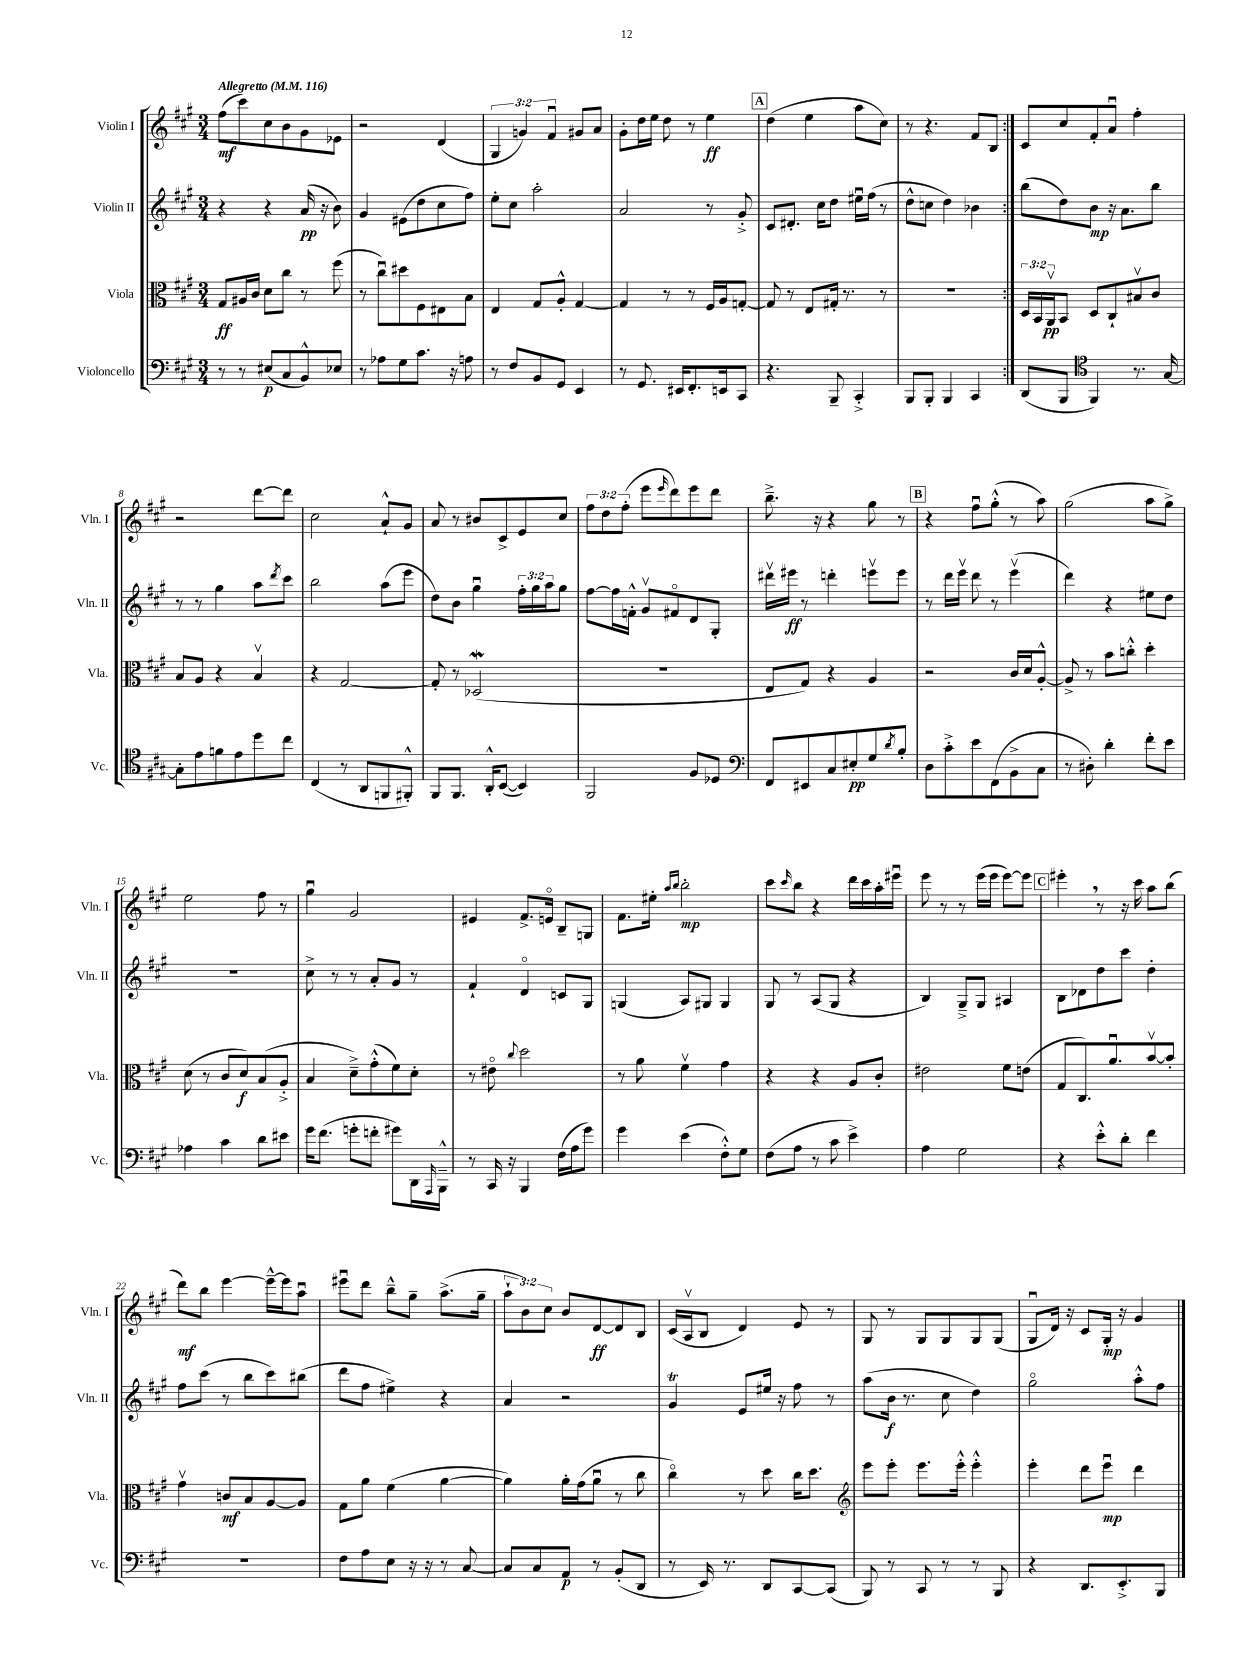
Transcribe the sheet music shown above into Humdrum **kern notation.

**kern	**kern	**kern	**kern
*staff4	*staff3	*staff2	*staff1
*clefF4	*clefC3	*clefG2	*clefG2
*k[f#c#g#]	*k[f#c#g#]	*k[f#c#g#]	*k[f#c#g#]
*M3/4	*M3/4	*M3/4	*M3/4
*MM116	*MM116	*MM116	*MM116
8r	8G#	4r	(8ff#
8r	16A#	.	8ccc#)
.	16c#	.	.
(8E#	8d	4r	8cc#
8C#	8cc#	.	8b
8BB^^)	8r	(16a	8g#
.	.	16r	.
8E-	(8ff#	8b)	8e-
=	=	=	=
8r	8r	4g#	2r
8A-	8cc#u)	.	.
8G#	8dd#	(8e#	.
8.c#	8F#	8dd	.
.	8E#	8cc#	(4d
16r	.	.	.
8A	8B	8ff#)	.
=	=	=	=
8r	4E	8ee'	6G#
8F#	.	8cc#	.
.	.	.	6g)
8BB	8G#	2aa'	.
.	.	.	6f#u
8GG#	8A'^^	.	.
4EE	[4G#	.	8g#
.	.	.	8a
=	=	=	=
8r	4G#]	2a	8g#'
8.GG#	.	.	16dd
.	.	.	16ee
.	8r	.	8dd
16EE#	.	.	.
8.FF#'	8r	.	8r
.	16F#	8r	4ee
16EE	16A	.	.
8CC#	[8G'	8g#'^	.
=	=	=	=
4.r	8G]	8c#	(4dd
.	8r	8.d#'	.
.	8E	.	4ee
.	.	16cc#	.
8BBB~	16G#'	8dd	.
.	8.r	.	.
4CC#'^	.	16ee#u	8aa
.	.	(16ff#	.
.	8r	8r	8cc#)
=	=	=	=
8BBB	2.r	8dd^^	8r
8BBB'	.	8cc	4.r
4BBB	.	4dd)	.
4CC#	.	4b-	8f#
.	.	.	8B
=:|!	=:|!	=:|!	=:|!
(8DD	24D	(8bb	8c#
.	24BB	.	.
.	24AAv	.	.
8BBB	8BB	8dd)	8cc#
*clefC4	*	*	*
4FF#)	8D	8b	8f#'
.	8C#`	16r	8au
.	.	8.a	.
8.r	8B#v	.	4ff#'
.	8c#	8bb	.
[16G#	.	.	.
=	=	=	=
8G#']	8B	8r	2r
8e	8A	8r	.
8f	4r	4gg#	.
8e	.	.	.
8dd	4Bv	8aa	[8ddd
.	.	8qddd	.
8cc#	.	8ccc#	8ddd]
=	=	=	=
(4C#	4r	2bb	2cc#
8r	[2G#	.	.
8AA	.	.	.
8FF	.	(8aa	8a`^^
8FF#'^^)	.	8eee	8g#
=	=	=	=
8FF#	8G#']	8dd)	8a
8.FF#	8r	8b	8r
.	(2D-	4gg#u	8b#
16AA'^^	.	.	.
([8BB	.	.	8c#^
4BB])	.	24ff#'	8e
.	.	24gg#	.
.	.	24aa	.
.	.	8gg#	8cc#
=	=	=	=
2FF#	2.r	[8ff#	12ff#
.	.	.	12dd
.	.	16ff#]	.
.	.	.	(12ff#'
.	.	16f'^^	.
.	.	8g#v	8eee
.	.	.	16qqeee
.	.	8f#o	8ddd)
8F#	.	8d	8eee
8D-	.	8G#'	8ddd
=	=	=	=
*clefF4	*	*	*
8FF#	8E	16ddd#v	8.bb~^
.	.	16eee#	.
8EE#	8G#)	8r	.
.	.	.	16r
8C#	4r	4ddd'	4r
8E#'	.	.	.
8G#	4A	8eeev	8gg#
8qd	.	.	.
8B'	.	8eee	8r
=	=	=	=
8D	2r	8r	4r
8c#'^	.	16ddd	.
.	.	16eeev	.
8e	.	8ddd	8ff#u
(8FF#	.	8r	(8gg#'^^
8BB^	16c#	(4eeev	8r
.	16d	.	.
8C#	[8A'^^	.	8aa)
=	=	=	=
8r	8A^]	4ddd)	(2gg#
8D#')	8r	.	.
4d'	8b	4r	.
.	8cc'^^	.	.
8f#'	4dd'	8ee#	8aa
8e	.	8dd	8gg#^)
=	=	=	=
4A-	(8d	2.r	2ee
.	8r	.	.
4c#	8c#	.	.
.	8d)	.	.
8d	(8B	.	8ff#
8e#	8A'^	.	8r
=	=	=	=
16g#	4B	8cc#^	4gg#u
(8.f#	.	.	.
.	.	8r	.
8g'	8d~^)	8r	2g#
8f'	(8g#'^^	8a'	.
8g#)	8f#)	8g#	.
16DD	8d'	8r	.
16qqAAA	.	.	.
16BBB~^^	.	.	.
=	=	=	=
8r	8r	4f#`	4e#
16CC#	8e#o	.	.
16r	.	.	.
.	8qqcc#	.	.
4BBB	2dd	4do	8.f#^
.	.	.	16eo
(16F#	.	8c	8B~
16A	.	.	.
8g#)	.	8G#	8G
=	=	=	=
4g#	8r	(4G	8.f#
.	8a	.	.
.	.	.	16ee#'
.	.	.	16qqaa
.	.	.	16qqbb
(4e	4f#v	8A)	2bb'
.	.	8G#	.
8F#'^^)	4g#	4G#	.
8G#	.	.	.
=	=	=	=
(8F#	4r	8G#	8ccc#
.	.	.	16qqccc#
8A	.	8r	8bb
8r	4r	(8A	4r
8c#	.	8G#	.
4e^)	8A	4r	16ddd
.	.	.	16ccc#
.	8c#'	.	16aa'
.	.	.	16eee#u
=	=	=	=
4A	2e#	4B)	8eee
.	.	.	8r
2G#	.	8G#~^	8r
.	.	8G#	(16eee
.	.	.	16eee
.	8f#	4A#	[8eee)
.	(8e	.	8eee]
=	=	=	=
4r	8G#	8B	4eee#'
.	8.C#)	8d-	.
8e'^^	.	8dd	8r
.	8.au	.	.
8d'	.	8ccc#	16r
.	.	.	16ccc#
4f#	[8bv	4dd'	8aa
.	8b']	.	(8bb
=	=	=	=
2.r	4g#v	8ff#	8ddd)
.	.	(8ccc#	8bb
.	8c	8r	[4eee
.	8B	8bb	.
.	[8A	8ccc#)	16eee~^^_
.	.	.	16eee]
.	8A]	(8bb#	8aau
=	=	=	=
8F#	8G#	8ddd	8eee#u
8A	8a	8ff#	8ddd
8E	(4f#	4ee#^)	8bb~^^
16r	.	.	8gg#~
16r	.	.	.
8r	[4a	4r	(8.aa^
[8C#	.	.	.
.	.	.	16gg#~
=	=	=	=
8C#]	4a])	4a	12aa`
.	.	.	12b)
8C#	.	.	.
.	.	.	12cc#
8AA	16a'	2r	8b
.	(16g#	.	.
8r	8au	.	[8d
(8BB'	8r	.	8d]
8DD	8cc#	.	8B
=	=	=	=
8r	4cc#o)	4g#	(16c#
.	.	.	16Av
16EE)	.	.	8B
8.r	.	.	.
.	8r	8e	4d)
8DD	8dd	16ee#	.
.	.	16r	.
[8CC#	16cc#	8ff#	8e
.	8.dd	.	.
(8CC#]	.	8r	8r
=	=	=	=
*	*clefG2	*	*
8BBB)	8eee	(8aa	8G#
8r	8eee'	16b	8r
.	.	8.r	.
8CC#	8.eee	.	8G#
8r	.	8cc#	8G#
.	16eee'^^	.	.
8r	4eee'^^	4dd)	8G#
8BBB	.	.	(8G#
=	=	=	=
4r	4eee'	2gg#o	8G#u
.	.	.	16d)
.	.	.	16r
8.DD	8ddd	.	8c#
.	8eeeu	.	16G#'
8.EE'^	.	.	16r
.	4ddd	8aa'^^	4g#
8BBB	.	8ff#	.
==	==	==	==
*-	*-	*-	*-
